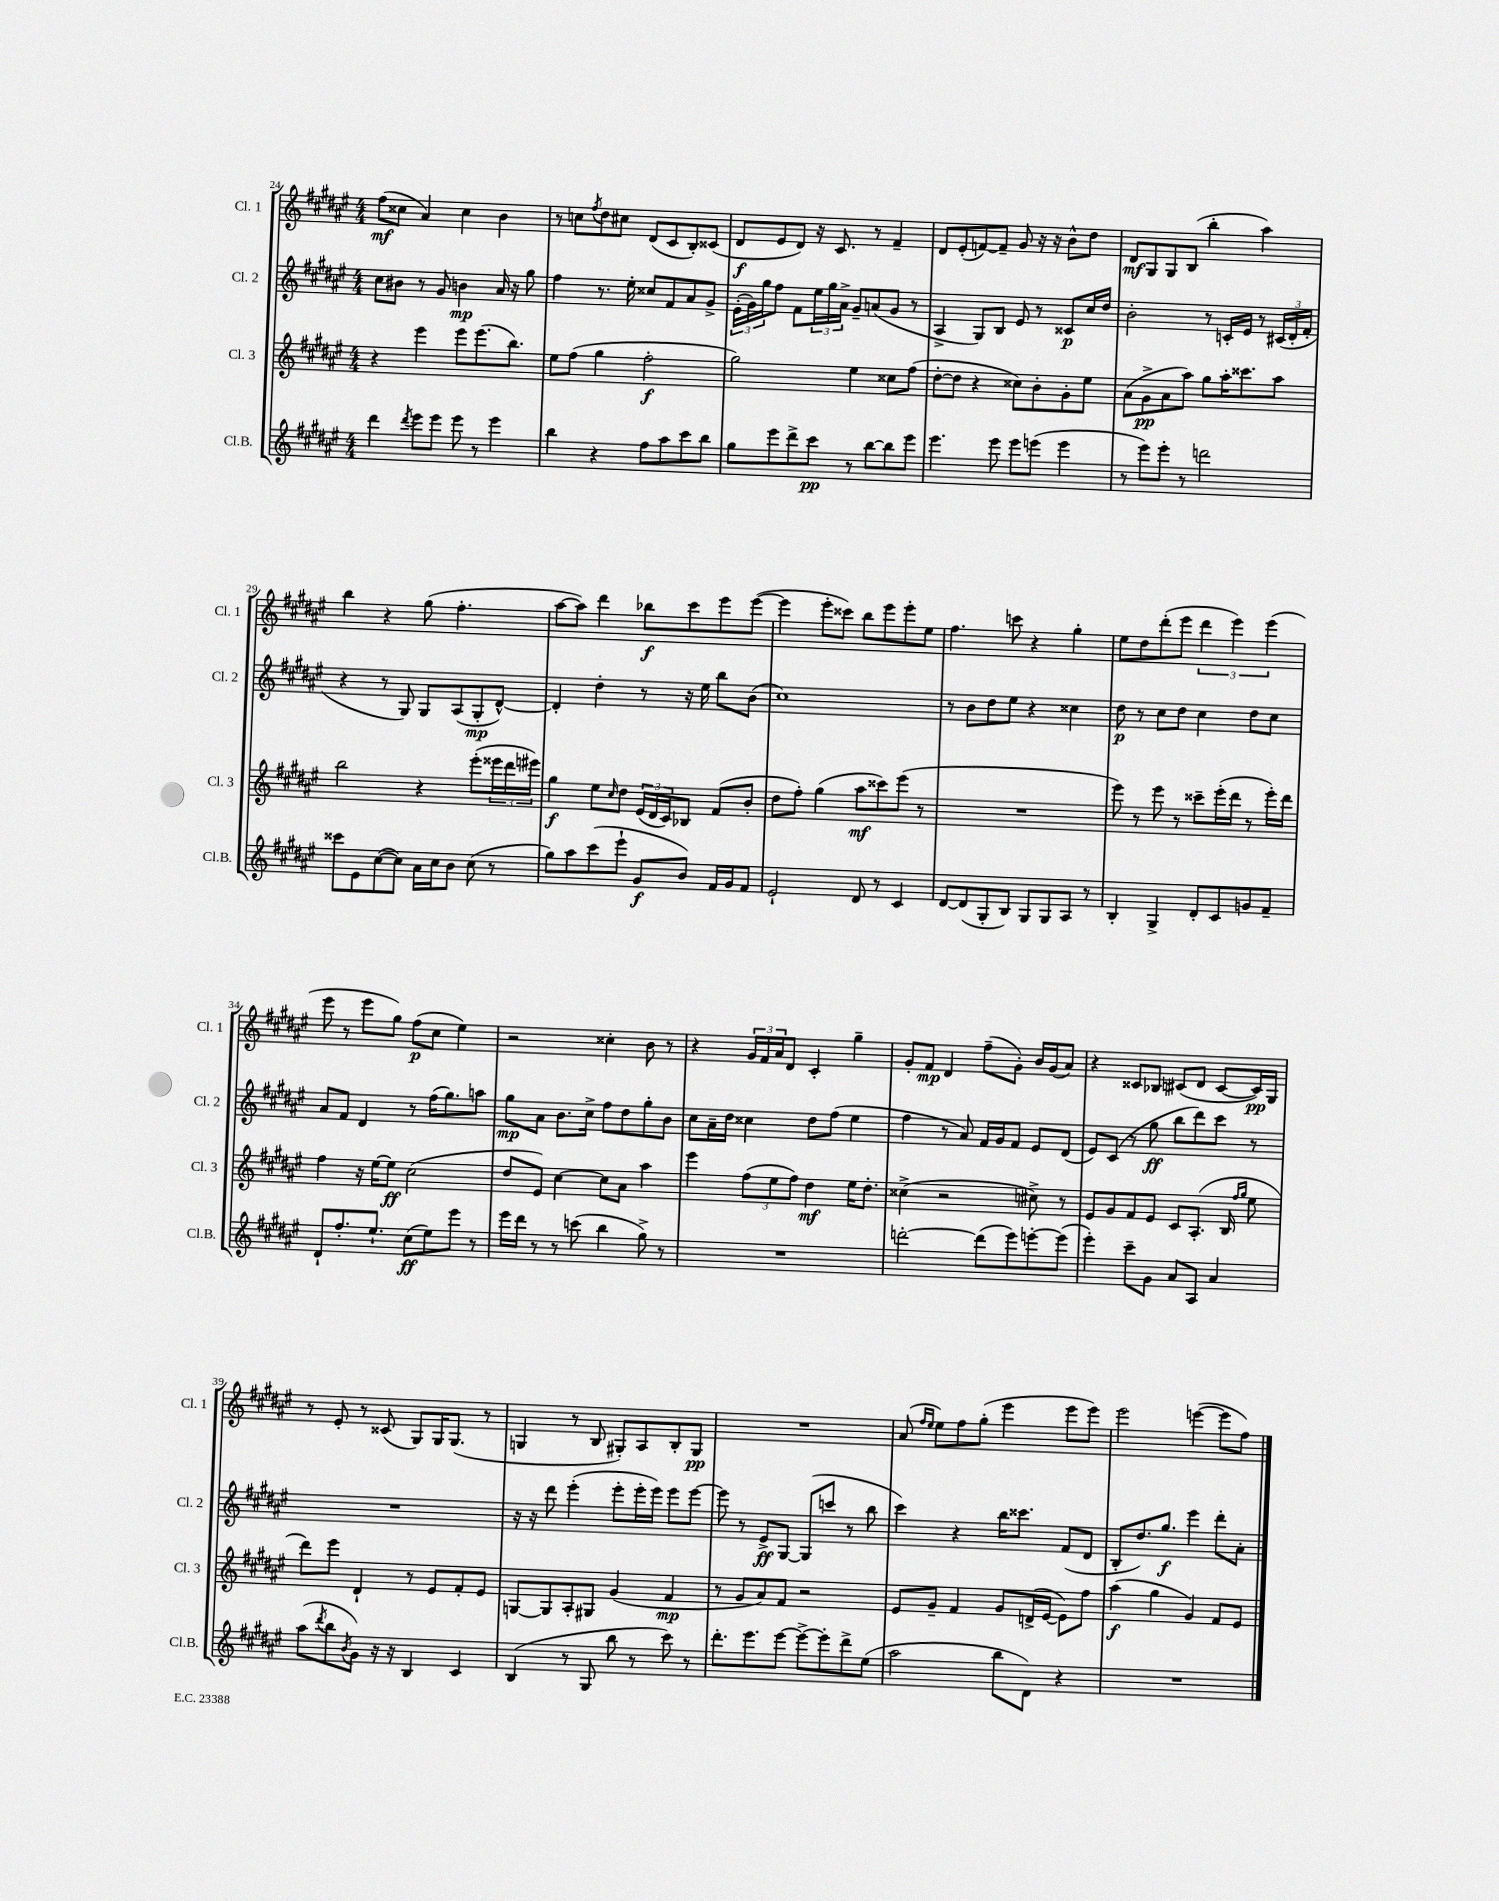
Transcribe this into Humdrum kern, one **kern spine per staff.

**kern	**kern	**kern	**kern
*staff4	*staff3	*staff2	*staff1
*clefG2	*clefG2	*clefG2	*clefG2
*k[f#c#g#d#a#e#]	*k[f#c#g#d#a#e#]	*k[f#c#g#d#a#e#]	*k[f#c#g#d#a#e#]
*M4/4	*M4/4	*M4/4	*M4/4
4ddd#\	4r	8cc#\L	(8ff#\L
.	.	8b#\J	8cc##\J
8qddd#/	.	.	.
8eee#\L	4eee#\	8r	4a#/)
8eee#\J	.	8g#/	.
8eee#\	8eee#\L	4b\	4cc##\
8r	(8.eee#\	.	.
4eee#\	.	16a#/	4b\
.	8.bb\J)	16r	.
.	.	8gg#\	.
=	=	=	=
4bb\	8ee#\L	4ff#\	8r
.	(8ff#\J	.	8cc\L
.	.	.	8qff#/
4r	4gg#\	8.r	8dd#\
.	.	.	8cc#\J
.	.	16ee#'\	.
8ff#\L	2ff#'\	8cc##/L	(8d#/L
8aa#\	.	8f#/	8c#/
8ccc#\	.	8a#/	8B'/)
8bb\J	.	8g#^/J	(8c##/J
=	=	=	=
8gg#\L	2gg#\)	(24e#'\LL	8d#/L
.	.	24g#\)	.
.	.	24gg#\J	.
8eee#\	.	8ff#\J	8e#/
8ddd#^\	.	8f#\L	8d#/J)
8ccc#\J	.	24ee#\L	16r
.	.	24gg#\	.
.	.	.	8.c#/
.	.	24a#^\JJ	.
8r	4ee#\	8g#~/L	.
[8bb\L	.	(8a/	8r
8bb\]	8cc##\L	8g#/J	4f#~/
8eee#\J	(8ff#\J	8r	.
=	=	=	=
4.eee#\	[8dd#'\L	4A#^/	8d#/L
.	8dd#\]J	.	(8e#'/
.	4r	8G#/L)	[8f/)
8eee#\	.	8B/J	8f~/]J
8eee#\L	8cc##\L)	8e#/	8g#/
(8eee\J	8b'\	8r	16r
.	.	.	16r
4eee\	8g#'\	8c##/L	8b^^\L
.	8ee#\J	16cc#/L	8dd#\J
.	.	16dd#/JJ	.
=	=	=	=
8r	(8a#\L	2b'\	8d#/L
8eee#\L)	8g#^\	.	8G#/
8eee#'\J	8a#\	.	8G#/
8r	8aa#\J)	.	(8B/J
2ddd\	8gg#\L	8r	4bb'\
.	16aa#'\K	16c'/LL	.
.	8.ccc##\	16e#/JJ	.
.	.	8r	4aa#\)
.	8aa#\J	(24c#/LL	.
.	.	24d#'/	.
.	.	24f#'/JJ	.
=	=	=	=
8ccc##\L	2bb\	4r	4bb\
8e#\	.	.	.
([8cc#\	.	8r	4r
8cc#\]J)	.	8G#/)	.
16a#\LL	4r	8G#/L	(8gg#\
16cc#\J	.	.	.
8b\J	.	(8A#/	4.ff#'\
(8cc#\	(8eee#'\L	8G#'/	.
8r	24eee##\L	[8d#^^/J)	.
.	24ddd#\	.	.
.	24eee#\JJ)	.	.
=	=	=	=
8gg#\L)	4gg#\	4d#'/]	[8aa#\L
8aa#\	.	.	8aa#\]J)
(8ccc#\	8ee#\L	4dd#'\	4ddd#\
.	16qqcc#/	.	.
8eee#`\J	8dd#\J	.	.
8g#/L	(24e#/LL	8r	8bb-\L
.	24d#/	.	.
.	24c#/J)	.	.
8b/J)	8B-/J	16r	8ccc#\
.	.	16ee#\	.
16f#/LL	(8f#/L	8bb\L	8eee#\
16g#/J	.	.	.
8f#/J	8b'/J	(8b\J	([8eee#\J
=	=	=	=
2e#`/	8dd#\L	1cc#)	4eee#\]
.	8ff#'\J)	.	.
.	(4gg#\	.	8eee#'\L
.	.	.	8ccc##\J)
8d#/	8aa#\L	.	8bb\L
8r	8ccc##\)	.	8eee#\
4c#/	(8eee#\J	.	8eee#'\
.	8r	.	8ee#\J
=	=	=	=
[8d#/L	1r	8r	4.ff#\
(8d#/]	.	8b\L	.
8G#'/	.	8dd#\	.
8B/J)	.	8ee#\J	8ccc\
8G#/L	.	4r	4r
8G#/	.	.	.
8A#/J	.	4cc##\	4gg#'\
8r	.	.	.
=	=	=	=
4B'/	8eee#\)	8dd#\	8ee#\L
.	8r	8r	8dd#\
4G#^/	8eee#\	8cc#\L	(8ddd#'\
.	8r	8dd#\J	8eee#\J
8d#'/L	8ccc##~\L	4cc#\	6ddd#\
8c#/	(16eee#'\L	.	.
.	.	.	6eee#\)
.	16ddd#\JJ	.	.
8g/	8r	8dd#\L	.
.	.	.	(6eee#\
8f#~/J	16eee#'\LL)	8cc#\J	.
.	16ddd#\JJ	.	.
=	=	=	=
8d#`/L	4ff#\	8a#/L	8eee#\
8.ff#'/	.	8f#/J	8r
.	16r	4d#/	8eee#\L
8.ee#`/J	[16ee#\LK	.	.
.	8ee#\]J	.	8gg#\J)
(8cc#\L	(2cc#\	8r	(8ff#\L
8ee#\)	.	(16ff#\LK	8cc#\J
.	.	8.gg#\)	.
8eee#\J	.	.	4ee#\)
8r	.	8aa\J	.
=	=	=	=
16eee#\LL	8dd#/L	8gg#\L	2r
16ddd#\JJ	.	.	.
8r	8e#/J)	8a#\J	.
8r	[4cc#\	8.b\L	.
(8ccc\	.	.	.
.	.	16cc#^\Jk	.
4bb\	8cc#\]L	8ff#\L	4cc##'\
.	8a#\J	8dd#\	.
8gg#^\)	4aa#\	8gg#'\	8b\
8r	.	8b\J	8r
=	=	=	=
1r	4eee#\	8cc#\L	4r
.	.	16a#~\L	.
.	.	16dd#\JJ	.
.	(12ff#\L	4cc##\	24g#/LL
.	.	.	24f#/
.	12ee#\	.	24a#/J
.	.	.	8d#/J
.	12ff#\J)	.	.
.	4dd#\	8dd#\L	4c#'/
.	.	(8ff#\J	.
.	16ee#\LK	4ee#\	4gg#~\
.	8.dd#'\J	.	.
=	=	=	=
[2ddd'\	(4cc##^\	4ff#\	8g#'/L
.	.	.	8f#/J
.	2r	8r	4d#/
.	.	8a#/)	.
(8ddd\]L	.	16f#/LL	(8ff#~\L
.	.	16g#/J	.
8eee#\)	.	8f#/J	8g#'\J)
[8eee'\	8cc#^\)	8e#/L	16b/LL
.	.	.	(16g#/J
(8eee\]J	8r	(8d#/J	8a#/J)
=	=	=	=
4eee#'\)	8e#/L	8e#/L)	4r
.	8g#/	(8c#/J	.
8ccc#~\L	8f#/	8r	8c##/L
8g#\J	8e#/J	8gg#\	8B-/J
8a#/L	8c#/L	8bb\L	(8c#/L
8A#/J	(8.A#'/J	8ddd#\)	8d#/J
4a#/	.	8ccc#\J	[8c#/L
.	16B/	.	.
.	16qqff#/LL	.	.
.	16qqgg#/JJ	.	.
.	8ee#\	8r	16c#/]L)
.	.	.	16G#/JJ
=	=	=	=
(8aa#\L	8ddd#\L)	1r	8r
8qddd#/	.	.	.
8bb\	8eee#\J	.	8e#'/
8qb/	.	.	.
8g#\J)	4d#`/	.	8r
16r	.	.	(8c##/
16r	.	.	.
4B/	8r	.	8G#/L)
.	8e#/L	.	16G#/K
.	.	.	(8.G#/J
4c#/	8f#'/	.	.
.	8e#/J	.	8r
=	=	=	=
(4B/	[8G/L	16r	4G/
.	.	16r	.
.	8G/]	8ddd#\	.
8r	8A#'/	(4eee#'\	8r
8G#/	8G#/J	.	8B/
8bb\	(4g#/	8eee#'\L	8G#'/L)
8r	.	16eee#'\L	8A#/
.	.	16eee#\JJ)	.
8ccc#\)	4f#/	8eee#\L	8B'/
8r	.	[8eee#\J	8G#/J
=	=	=	=
8.ddd#'\L	8r	8eee#\]	1r
.	8g#/L	8r	.
8.eee#\	.	.	.
.	8a#/)	8e#^/L	.
[8eee#\J	8f#/J	[8G#/J	.
8eee#^\_L	2r	(8G#/]L	.
8eee#'\]	.	8ccc/J	.
8ddd#^\	.	8r	.
(8ee#\J	.	8bb\	.
=	=	=	=
2aa#\	8e#/L	4ccc#\)	(8a#/
.	.	.	16qqff#/LL
.	.	.	16qqee#/JJ
.	8g#~/J	.	8ee#\L)
.	4f#/	4r	8ff#\
.	.	.	(8gg#'\J
8bb\L	8g#/L	16bb\LK	4eee#\
.	.	8.ccc##\J	.
8d#\J)	(16d^/L	.	.
.	[16e#/JJ	.	.
4r	8e#\]L)	(8f#/L	8eee#\L
.	8ff#\J	8d#/J	8eee#\J)
=	=	=	=
1r	(4aa#\	8B'/L	2eee#\
.	.	8.dd#/)	.
.	4gg#\	.	.
.	.	8.gg#/J	.
.	4g#/)	4eee#\	([4eee\
.	8f#/L	8ddd#'\L	8eee\]L
.	8e#/J	8a#'\J	8ff#\J)
==	==	==	==
*-	*-	*-	*-
